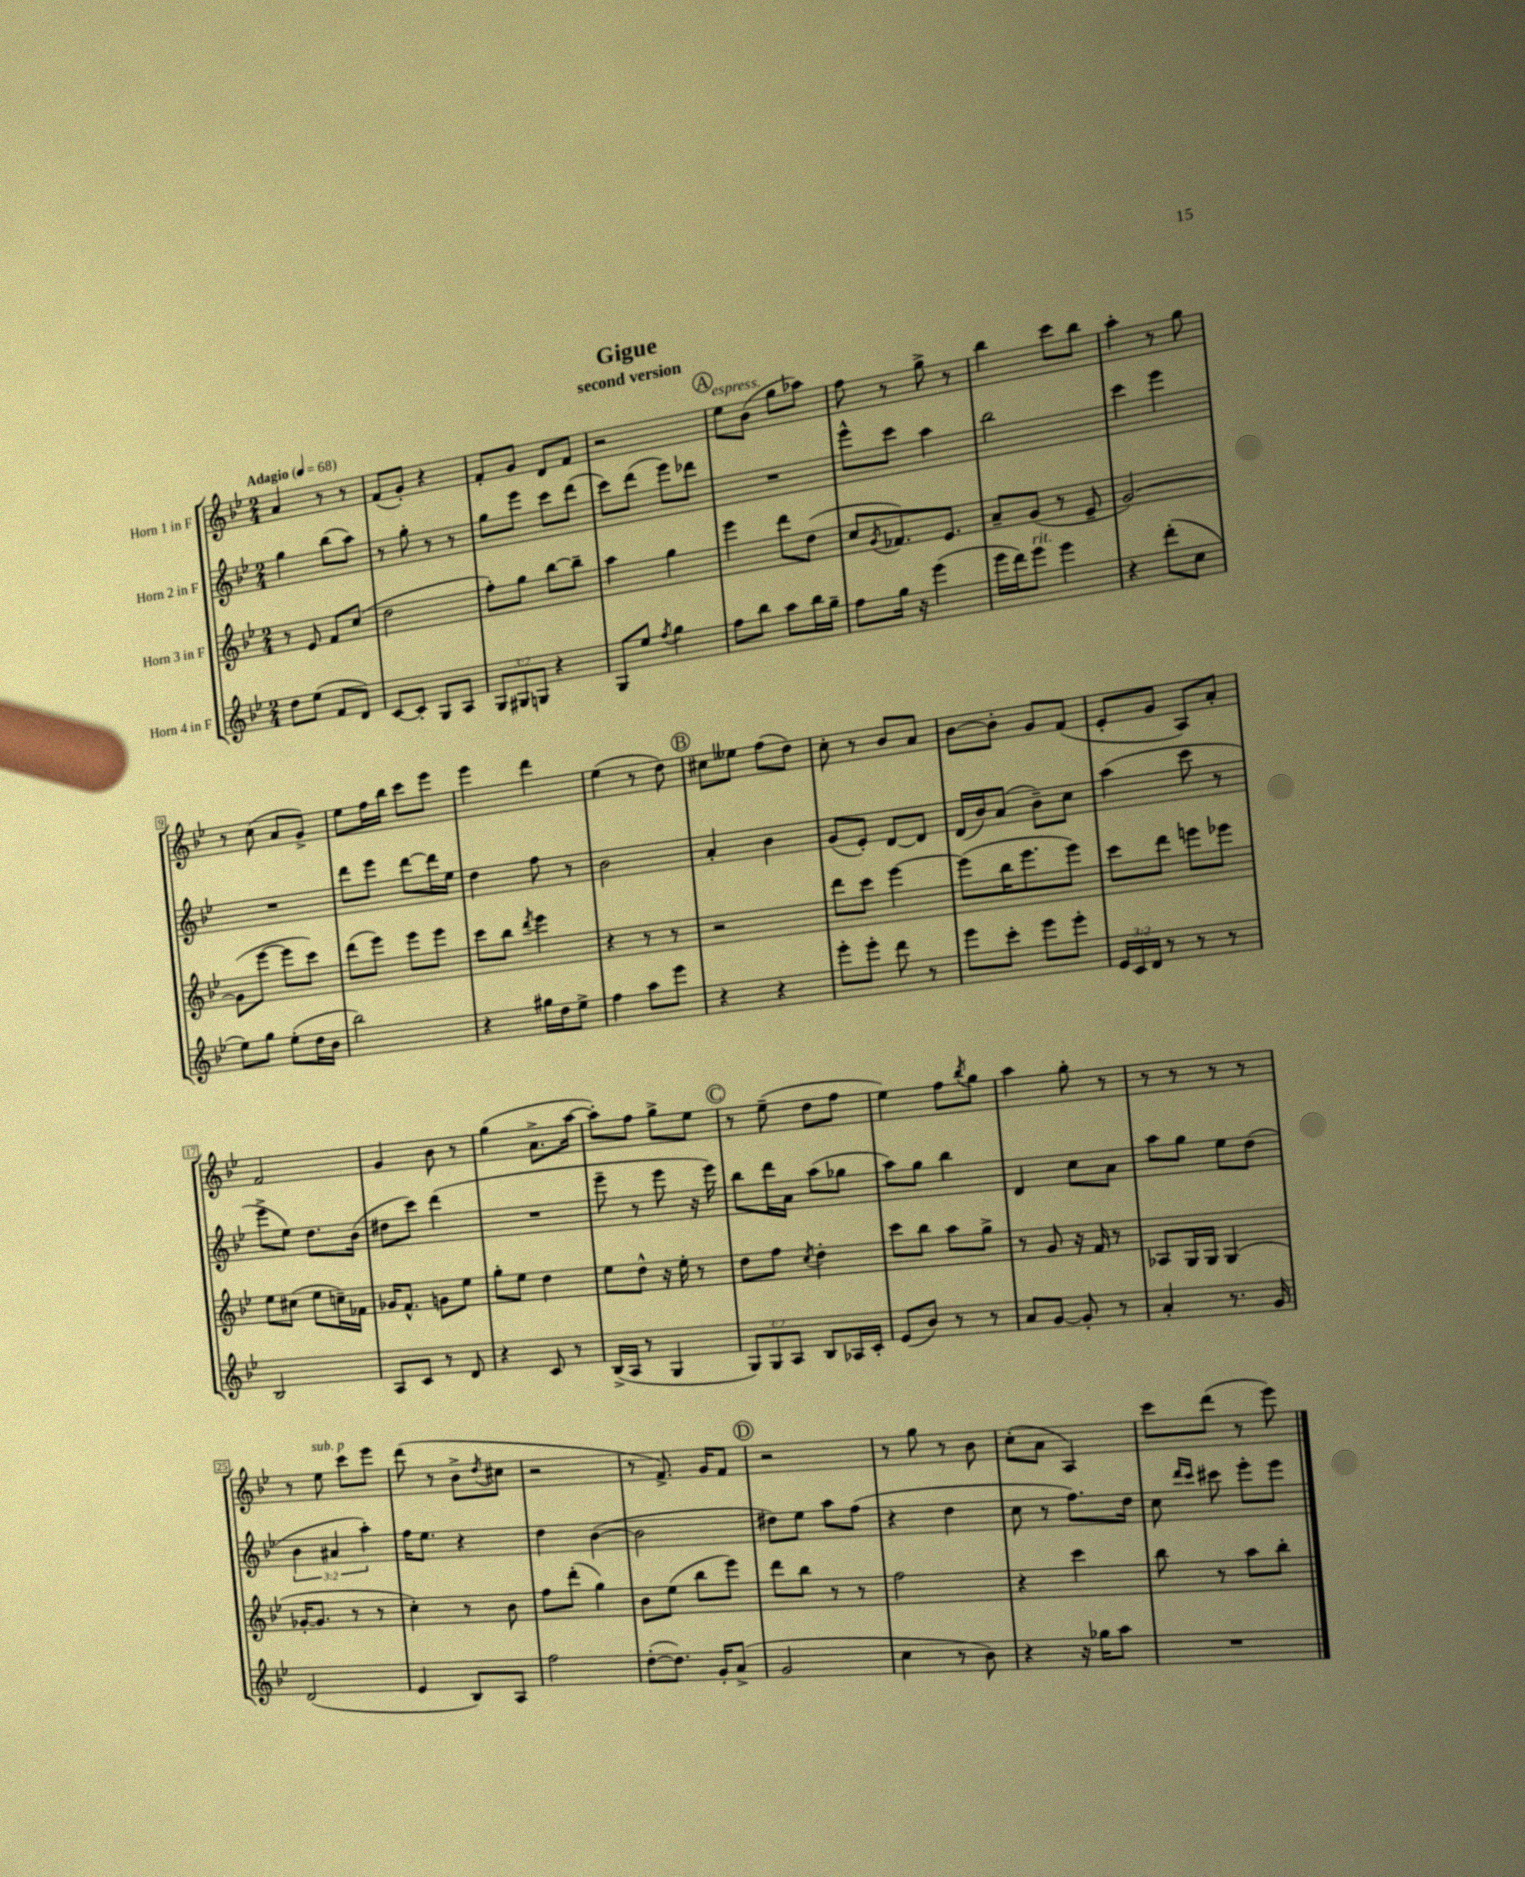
\header { title = "Gigue" subtitle = "second version" }
<<
\new StaffGroup <<
\new Staff = "s0" \with { instrumentName = "Horn 1 in F" } {
    \clef treble \key bes \major \numericTimeSignature \time 2/4 \tempo "Adagio" 4 = 68
    a'4 r8 r8 |
    f'8( g'8-.) r4 |
    f'8-. g'8 d'8 f'8 |
    r2 |
    \mark \markup { \circle "A" } ees''8^\markup { \italic "espress." } bes'8( g''8 aes''8) |
    f''8 r8 g''8-> r8 |
    bes''4 c'''8 bes''8 |
    a''4-. r8 g''8 |
    r8 c''8( a'8 g'8->) |
    ees''8 f''16 bes''16 c'''8 ees'''8 |
    ees'''4 d'''4 |
    ees''4( r8 d''8) |
    \mark \markup { \circle "B" } cis''8 eeses''8 f''8( d''8) |
    c''8-. r8 bes'8 a'8 |
    bes'8~ bes'8-. g'8 f'8( |
    ees'8-. g'8 a8) a'8-. |
    f'2 |
    g'4 bes'8 r8 |
    g''4( a'8.-> a''16~ |
    a''8-.) f''8 g''8-> ees''8 |
    \mark \markup { \circle "C" } r8 ees''8--( d''8 f''8 |
    ees''4) f''8 \acciaccatura { bes''8 } g''8 |
    a''4 g''8-. r8 |
    r8 r8 r8 r8 |
    r8 ees''8^\markup { \italic "sub. p" } c'''8 ees'''8 |
    d'''8( r8 bes'8-> \acciaccatura { d''8 } cis''8 |
    r2 |
    r8 f'8.->) g'16 f'8 |
    \mark \markup { \circle "D" } r2 |
    r8 g''8 r8 bes'8 |
    c''8-.( a'8 a4) |
    c'''8 d'''8( r8 ees'''8) \bar "|." |
}
\new Staff = "s1" \with { instrumentName = "Horn 2 in F" } {
    \clef treble \key bes \major \numericTimeSignature \time 2/4 \override Staff.TupletNumber.text = #tuplet-number::calc-fraction-text
    g''4 bes''8( a''8) |
    r8 g''8-. r8 r8 |
    g''8 ees'''8 c'''8 d'''8( |
    c'''8) d'''8( ees'''8) des'''8 |
    \mark \markup { \circle "A" } R2 |
    ees'''8-^ c'''8 a''4 |
    bes''2 |
    c'''4 ees'''4 |
    R2 |
    d'''8 ees'''8 d'''8~ d'''16 ees''16 |
    d''4 f''8 r8 |
    bes'2 |
    \mark \markup { \circle "B" } a'4-. bes'4 |
    g'8( ees'8-.) d'8~ d'8 |
    d'16( bes'16) a'8( bes'8--) c''8 |
    a''4( c'''8 r8 |
    ees'''8-> ees''8) d''8. bes'16( |
    dis''8 c'''8) d'''4( |
    R2 |
    ees'''8-- r8 ees'''8 r16 ees'''16) |
    \mark \markup { \circle "C" } bes''8 d'''16 a'16 a''8( ges''8 |
    a''8) g''8 bes''4 |
    d'4 c''8 a'8 |
    a''8 g''8 ees''8 d''8( |
    \tuplet 3/2 { bes'4 ais'4 a''4-.) } |
    f''16 ees''8. r4 |
    d''4 bes'4~( |
    bes'2 |
    \mark \markup { \circle "D" } dis''8) ees''8 a''8 f''8( |
    r4 d''4 |
    c''8 r8 f''8.) d''16 |
    c''8 \grace { d'''16 c'''16 } cis'''8 ees'''8-. ees'''8 \bar "|." |
}
\new Staff = "s2" \with { instrumentName = "Horn 3 in F" } {
    \clef treble \key bes \major \numericTimeSignature \time 2/4
    r8 ees'8 f'8 c''8( |
    d''2 |
    f''8-.) g''8 bes''8~ bes''8-- |
    a''4 g''4 |
    \mark \markup { \circle "A" } ees'''4 d'''8 d''8( |
    c''8 \acciaccatura { g'8 } fes'8.) ees'8. |
    a'8-- g'8( r8 ees'8-- |
    g'2~) |
    g'8( ees'''8~ ees'''8 c'''8) |
    d'''8( ees'''8) ees'''8 ees'''8 |
    c'''8 bes''8 \acciaccatura { d'''8 } ees'''4 |
    r4 r8 r8 |
    \mark \markup { \circle "B" } r2 |
    d'''8 c'''8 ees'''4~ |
    ees'''8( bes''16 ees'''8. ees'''8) |
    c'''8 d'''8 e'''8 ees'''8 |
    ees''8 cis''8( ees''8 c''16--) fes'16 |
    ges'16 f'8.-^ g'8 ees''8 |
    g''8-. ees''8 d''4 |
    ees''8 d''8-^ r16 ees''16-. r8 |
    \mark \markup { \circle "C" } d''8 f''8 \acciaccatura { c''8 } d''4-. |
    c'''8 bes''8 a''8 g''8-> |
    r8 g'8 r16 f'16 r8 |
    aes8 g16 g16 g4( |
    ges'16~-. ges'8. r8 r8 |
    c''4-.) r8 bes'8 |
    f''8 d'''8-.( g''4) |
    bes'8 ees''8( bes''8 ees'''8) |
    \mark \markup { \circle "D" } d'''8 bes''8 r8 r8 |
    f''2 |
    r4 c'''4 |
    bes''8 r8 a''8 bes''8-. \bar "|." |
}
\new Staff = "s3" \with { instrumentName = "Horn 4 in F" } {
    \clef treble \key bes \major \numericTimeSignature \time 2/4 \override Staff.TupletNumber.text = #tuplet-number::calc-fraction-text
    d''8 ees''8( f'8 d'8) |
    c'8~ c'8-. g8 a8 |
    \tuplet 3/2 { g8 gis8 g8 } r4 |
    g8 ees''8 \acciaccatura { f''8 } g''4 |
    \mark \markup { \circle "A" } f''8 bes''8 a''8 bes''16 g''16-- |
    f''8 g''16 r16 ees'''4( |
    ees'''16 d'''16) ees'''8^\markup { \italic "rit." } ees'''4 |
    r4 d'''8-.( c''8 |
    ees''8) g''8 ees''8-.( d''16 bes'16 |
    bes''2) |
    r4 gis''16 d''16 ees''8-> |
    f''4 a''8 ees'''8 |
    \mark \markup { \circle "B" } r4 r4 |
    ees'''8-. ees'''8-. d'''8 r8 |
    ees'''8 c'''8-. ees'''8 ees'''8-. |
    \tuplet 3/2 { ees'16 c'16 d'16 } r8 r8 r8 |
    bes2 |
    a8 c'8 r8 d'8 |
    r4 c'8 r8 |
    bes16->( a16 r8 g4 |
    \mark \markup { \circle "C" } \tuplet 3/2 { g8) g8 a8 } bes8 aes16 c'16-. |
    ees'8( bes'8) r8 r8 |
    a'8 g'8~ g'8-. r8 |
    a'4-. r8. g'16 |
    d'2( |
    ees'4 bes8) a8 |
    f''2 |
    d''8~-.( d''8.) g'16-. a'8->( |
    \mark \markup { \circle "D" } g'2 |
    c''4 r8 bes'8) |
    r4 r16 ges''16 a''8 |
    R2 \bar "|." |
}
>>
>>
\layout { \context { \Score \override BarNumber.stencil = #(make-stencil-boxer 0.1 0.3 ly:text-interface::print) } }
